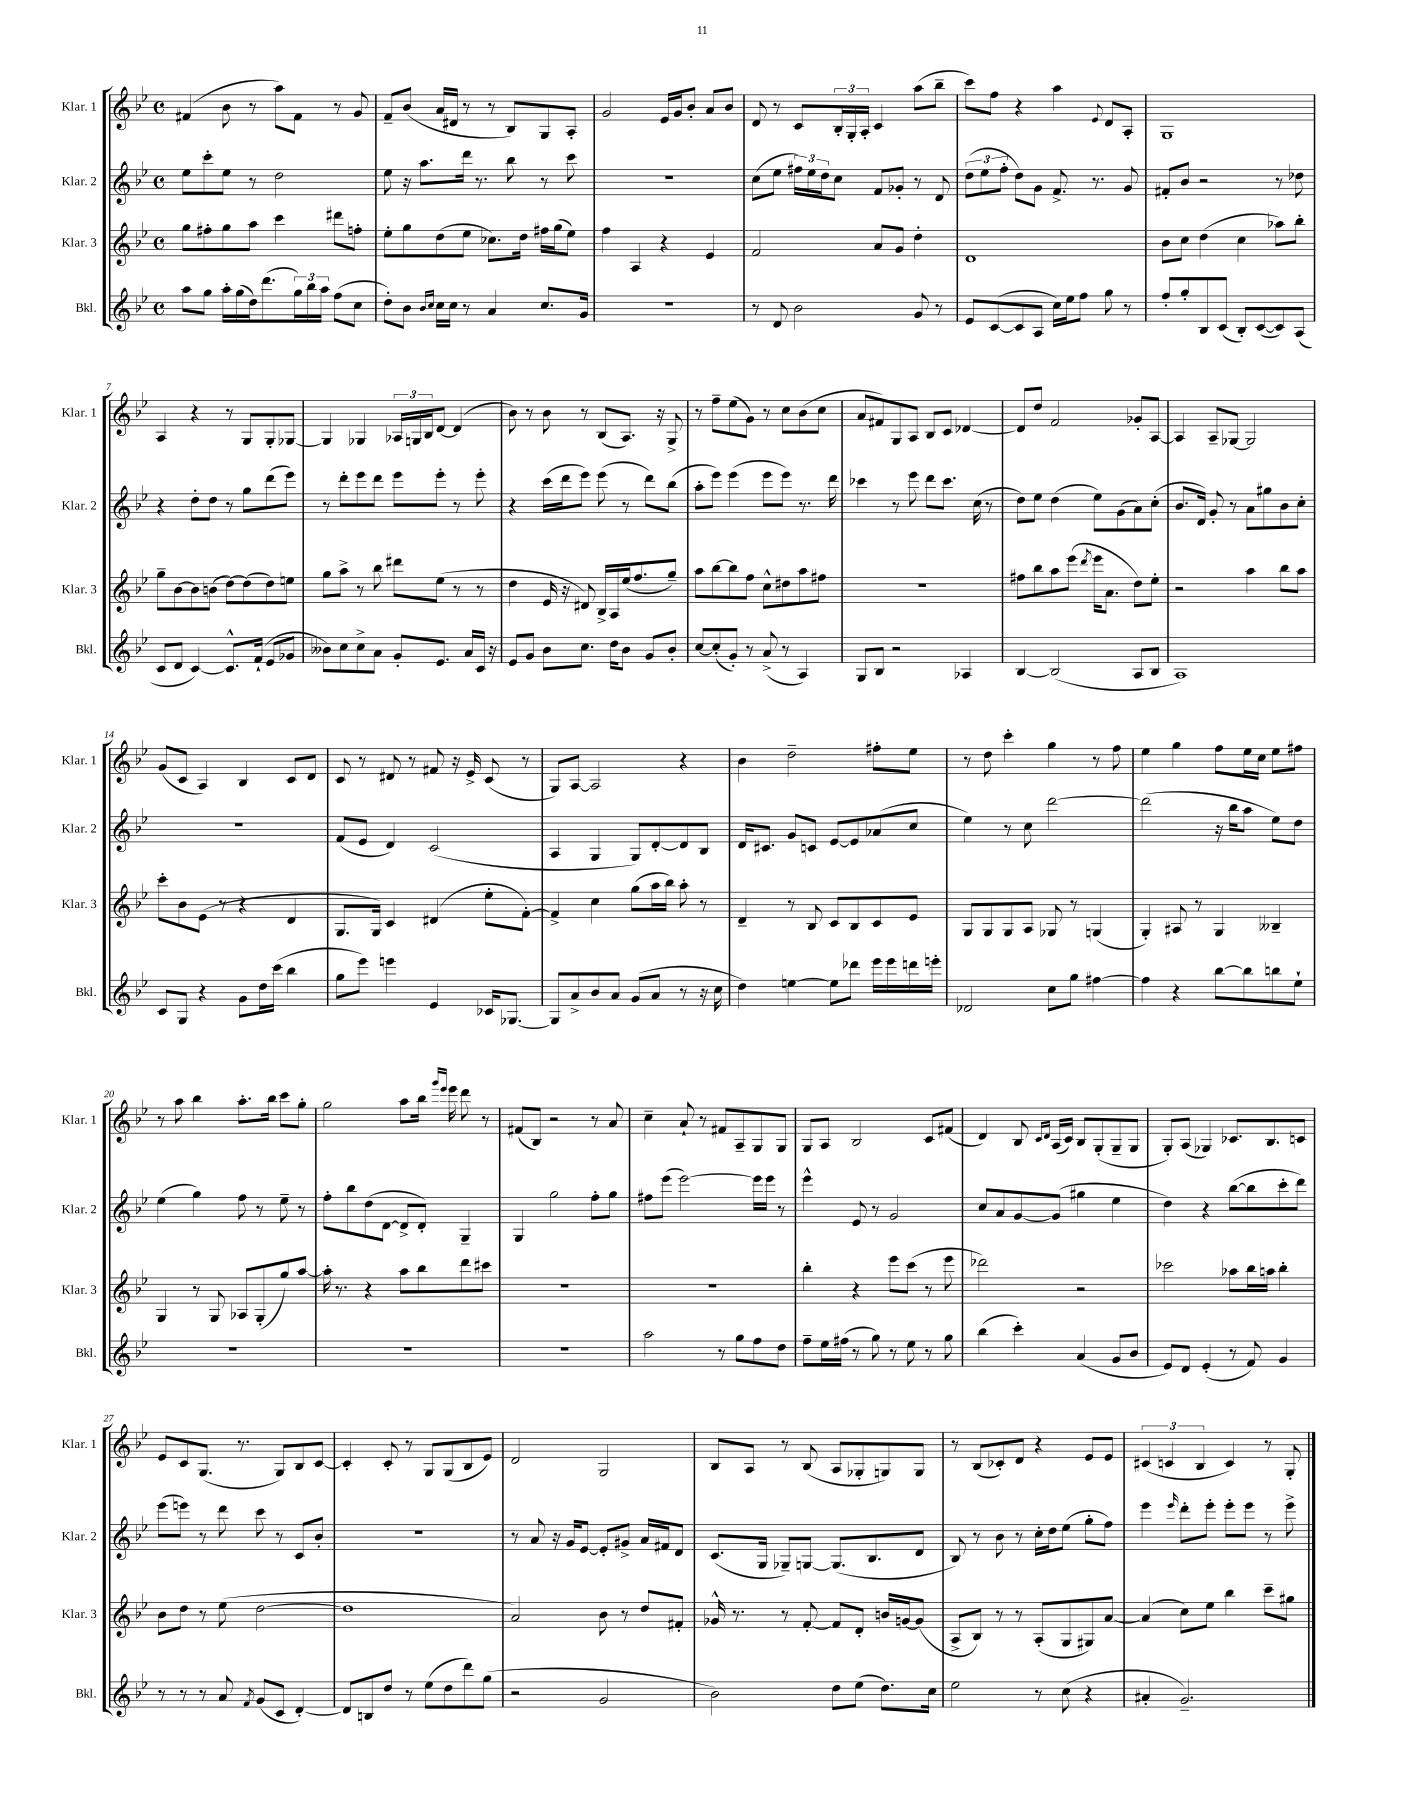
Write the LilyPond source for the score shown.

<<
\new StaffGroup <<
\new Staff = "s0" \with { instrumentName = "Klar. 1" shortInstrumentName = "Klar. 1" } {
    \clef treble \key bes \major \defaultTimeSignature \time 4/4
    fis'4( bes'8 r8 a''8) fis'8 r8 g'8 |
    f'8-- bes'8( a'16 dis'16 r8 r8 bes8) g8 a8-. |
    g'2 ees'16 g'16 bes'8-. a'8 bes'8 |
    d'8 r8 c'8 \tuplet 3/2 { bes16-. g16-. a16-. } c'4 a''8( bes''8-- |
    c'''8) f''8 r4 a''4 \appoggiatura { ees'8 } d'8 a8-. |
    g1 |
    a4 r4 r8 g8 g8-. ges8~ |
    ges4 ges4 \tuplet 3/2 { aes16 g16 bes16 } d'8~ d'4( |
    bes'8) r8 bes'8 r8 bes8( a8.) r16 g8-> |
    r8 f''8-- ees''8( g'8) r8 c''8 bes'8( c''8 |
    a'8 fis'8) g8 a8 bes8 c'8 des'4~ |
    des'8 d''8 f'2 ges'8-. a8~ |
    a4 a8-- ges8~ ges2 |
    g'8( c'8 a4) bes4 c'8 d'8 |
    c'8 r8 dis'8 r8 fis'8 r16 ees'16-> c'8( r8 |
    g8) a8~ a2 r4 |
    bes'4 d''2-- fis''8-. ees''8 |
    r8 d''8 c'''4-. g''4 r8 f''8 |
    ees''4 g''4 f''8 ees''16 c''16 ees''8 fis''8 |
    r8 a''8 bes''4 a''8.-. bes''16 c'''8 g''8-. |
    g''2 a''8 bes''16 \grace { g'''16 ees'''16 } ees'''16 d'''8 r8 |
    fis'8( bes8) r2 r8 a'8 |
    c''4-- a'8-! r8 fis'8 a8-- g8 g8 |
    g8 a8 bes2 c'8 fis'8( |
    d'4) bes8 \grace { c'16 d'16 } a16( c'16) bes8 g8-.( g8-- g8 |
    g8-.) a8( ges4) ces'8. bes8. c'8 |
    ees'8 c'8 g8.( r8. g8) bes8 c'8~ |
    c'4-. c'8-. r8 g8 g8( bes8 ees'8) |
    d'2 g2 |
    bes8 a8 r8 bes8( a8 ges8-. g8) g8 |
    r8 bes8( ces'8-.) d'8 r4 ees'8 ees'8 |
    \tuplet 3/2 { cis'4( c'4 bes4 } c'4) r8 g8-. \bar "|." |
}
\new Staff = "s1" \with { instrumentName = "Klar. 2" shortInstrumentName = "Klar. 2" } {
    \clef treble \key bes \major \defaultTimeSignature \time 4/4
    ees''8 c'''8-. ees''8 r8 d''2 |
    ees''8 r16 a''8. d'''16 r8. bes''8 r8 c'''8 |
    R1 |
    c''8( ees''8 \tuplet 3/2 { fis''16) ees''16 d''16 } c''8 f'8 ges'8-. r8 d'8 |
    \tuplet 3/2 { d''8( ees''8 f''8-. } d''8) g'8 f'8.-> r8. g'8 |
    fis'8-. bes'8 r2 r8 des''8 |
    r4 d''8-. d''8 r8 g''8 d'''8( ees'''8) |
    r8 d'''8-. ees'''8 d'''8 ees'''8 ees'''8-. r8 ees'''8-. |
    r4 c'''16( d'''16 ees'''8) ees'''8( r8 d'''8) bes''8( |
    a''8-. ees'''8) ees'''4( ees'''8 ees'''8) r8. d'''16 |
    ces'''4 r8 ees'''8 d'''8 ces'''8. c''16( r8 |
    d''8) ees''8 d''4( ees''8) g'8( a'8) c''8-.( |
    bes'8. d'16) g'8-. r8 a'8 gis''8 bes'8 c''8-. |
    R1 |
    f'8( ees'8 d'4) c'2( |
    a4 g4 g8) d'8~-. d'8 bes8 |
    d'16 cis'8. g'8 c'8 ees'8~ ees'8 aes'8( c''8 |
    ees''4) r8 c''8 d'''2~ |
    d'''2( r16 bes''16 a''8 ees''8) d''8 |
    ees''4( g''4) f''8 r8 ees''8-- r8 |
    f''8-. bes''8 d''8( d'8~ d'8-> d'8-.) g4-- |
    g4 g''2 f''8-. g''8 |
    fis''8 ees'''8( ees'''2~) ees'''16 ees'''16 r8 |
    ees'''4-^ ees'8 r8 g'2 |
    c''8 a'8 g'8~ g'8( gis''4 ees''4 |
    d''4) r4 bes''8~( bes''8 c'''8-. d'''8) |
    ees'''8( e'''8) r8 d'''8 c'''8 r8 c'8 bes'8-. |
    R1 |
    r8 a'8 r16 g'16 ees'8~ ees'8-. gis'8-> a'16 fis'16 d'8 |
    c'8.( g16 ges8--) g8~ g8.( bes8. d'8 |
    bes8) r8 bes'8 r8 c''16-. d''16 ees''8( g''8-. f''8) |
    ees'''4 \grace { ees'''16 } d'''8-. ees'''8-. ees'''8-. ees'''8 r8 ees'''8-> \bar "|." |
}
\new Staff = "s2" \with { instrumentName = "Klar. 3" shortInstrumentName = "Klar. 3" } {
    \clef treble \key bes \major \defaultTimeSignature \time 4/4
    g''8 fis''8-. g''8 a''8 c'''4 dis'''8 f''8-. |
    ees''8-. g''8 d''8( ees''8 ces''8.) d''16 fis''16 g''16( ees''8) |
    f''4 a4 r4 ees'4 |
    f'2 a'8 g'8 d''4-. |
    d'1 |
    bes'8 c''8 d''4( c''4 aes''8) bes''8-. |
    g''8-- bes'8~ bes'8 b'8( d''8~) d''8( d''8) e''8 |
    g''8 a''8-> r8 bes''8 dis'''8 ees''8( r8 r8 |
    d''4 ees'16 r16 dis'8) bes16-> a16 ees''16( f''8. g''8--) |
    a''8 bes''8~ bes''8 f''8 c''8-^ dis''8 a''8 fis''8 |
    R1 |
    fis''8 bes''8 a''8 ees'''8( \acciaccatura { d'''8 } ees'''16 a'8. d''8) ees''8-. |
    r2 a''4 bes''8 a''8 |
    c'''8-. bes'8 ees'8( r8 r4 d'4 |
    g8. g16) c'4 dis'4( ees''8-. f'8~-.) |
    f'4-> c''4 g''8( a''16 bes''16) a''8-. r8 |
    d'4-- r8 bes8 c'8 bes8 c'8 ees'8 |
    g8 g8 g8 a8 ges8 r8 g4( |
    g4-.) ais8 r8 g4 beses4-- |
    g4 r8 g8 aes8 g8-.( g''8) a''8~ |
    a''16-. r8. r4 a''8 bes''8 d'''8 cis'''8 |
    R1 |
    R1 |
    bes''4-. r4 ees'''8 c'''8( r8 ees'''8 |
    des'''2) r2 |
    ces'''2 aes''8 bes''16 a''16 bes''4-. |
    bes'8 d''8 r8 ees''8( d''2~ |
    d''1 |
    a'2) bes'8 r8 d''8 fis'8-. |
    ges'16-^ r8. r8 f'8~-. f'8 d'8-. b'16 g'16~ g'8( |
    a8-> bes8) r8 r8 a8-.( g8 gis8) a'8~ |
    a'4( c''8) ees''8 bes''4 c'''8-- gis''8 \bar "|." |
}
\new Staff = "s3" \with { instrumentName = "Bkl." shortInstrumentName = "Bkl." } {
    \clef treble \key bes \major \defaultTimeSignature \time 4/4
    a''8 g''8 a''16-. g''16( d''16) d'''8.( \tuplet 3/2 { g''16) bes''16 a''16 } f''8( c''8 |
    d''8-.) bes'8 \grace { bes'16 c''16 } c''16 c''16 r8 a'4 c''8. g'16 |
    R1 |
    r8 d'8 bes'2 g'8 r8 |
    ees'8 c'8~( c'8 a8 c''16) ees''16 f''8 g''8 r8 |
    f''8-. g''8-. bes8 c'8( bes8-.) c'8~( c'8) a8( |
    c'8 d'8 c'4~) c'8.-^ f'16-!( ees'8 ges'8 |
    beses'8) c''8 c''8-> a'8 g'8-. ees'8. a'16 c'16 r16 |
    ees'8 g'8 bes'8 c''8. d''16 bes'8 g'8 bes'8-. |
    c''8~ c''8-.( g'8-.) r8 a'8->( r8 a4) |
    g8 bes8 r2 aes4 |
    bes4~ bes2( a8 bes8 |
    a1) |
    c'8 g8 r4 g'8 d''16 c'''16( bes''4 |
    g''8 ees'''8) e'''4 ees'4 ces'16 ges8.~ |
    ges8 a'8-> bes'8 a'8 g'8( a'8 r8 r16 c''16 |
    d''4) e''4~ e''8 des'''8 ees'''16 ees'''16 d'''16 e'''16-. |
    des'2 c''8 g''8 fis''4~ |
    fis''4 r4 bes''8~ bes''8 b''8 ees''8-! |
    R1 |
    R1 |
    R1 |
    a''2 r8 g''8 f''8 d''8 |
    f''8-- ees''16 fis''16( r8 g''8) r8 ees''8 r8 g''8 |
    bes''4( c'''4-.) a'4( g'8 bes'8 |
    ees'8) d'8 ees'4-.( r8 f'8) g'4 |
    r8 r8 r8 a'8 \acciaccatura { f'8 } g'8( c'8 d'4~-.) |
    d'8 b8 d''8 r8 ees''8( d''8 d'''8) g''8( |
    r2 g'2 |
    bes'2) d''8 ees''8( d''8.) c''16 |
    ees''2 r8 c''8( r4 |
    ais'4-. g'2.--) \bar "|." |
}
>>
>>
